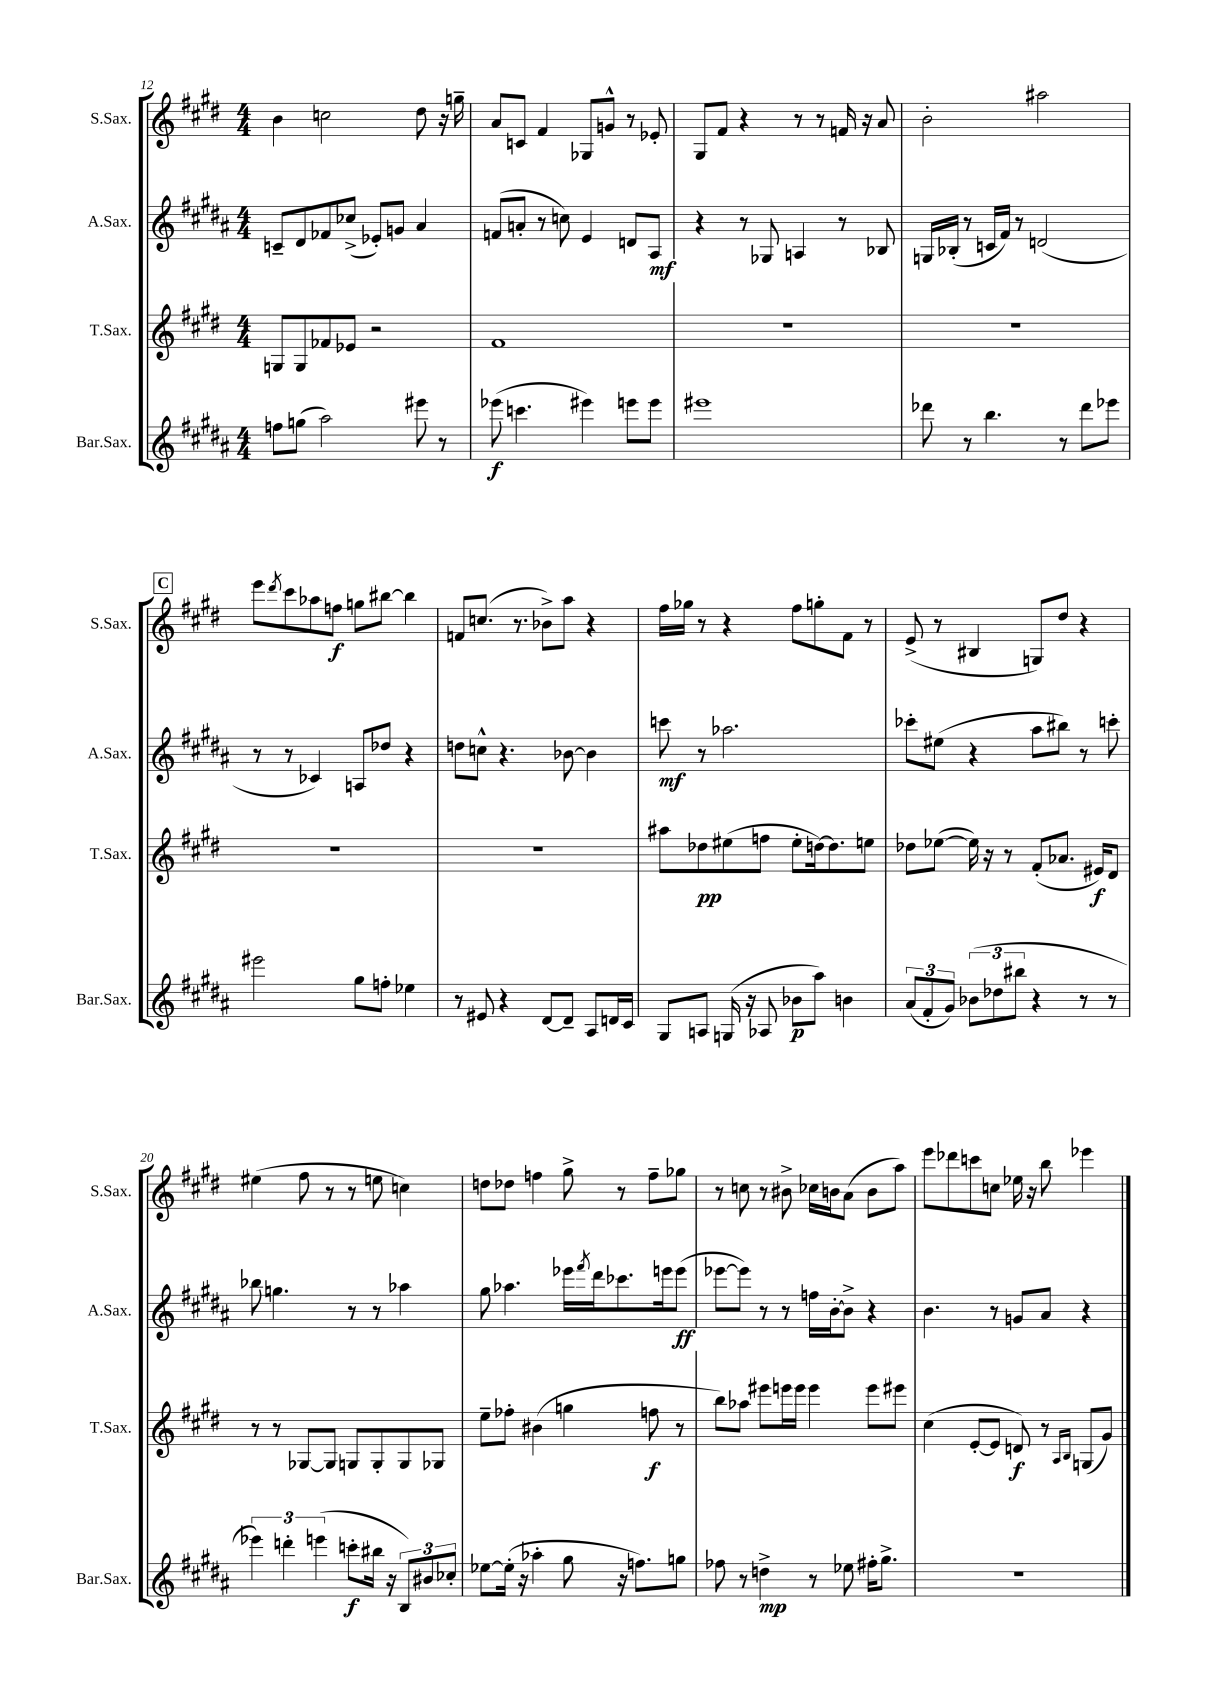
<<
\new StaffGroup <<
\new Staff = "s0" \with { instrumentName = "S.Sax." shortInstrumentName = "S.Sax." } {
    \clef treble \key e \major \numericTimeSignature \time 4/4
    b'4 c''2 dis''8 r16 g''16-- |
    a'8 c'8 fis'4 ges8 g'8-^ r8 ees'8-. |
    gis8 fis'8 r4 r8 r8 f'16 r16 a'8 |
    b'2-. ais''2 |
    \mark \markup { \box "C" } e'''8 \acciaccatura { dis'''8 } cis'''8 aes''8 f''8\f g''8 bis''8~ bis''4 |
    f'8 c''8.( r8. bes'8->) a''8 r4 |
    fis''16 ges''16 r8 r4 fis''8 g''8-. fis'8 r8 |
    e'8->( r8 bis4 g8) dis''8 r4 |
    eis''4( fis''8 r8 r8 e''8 c''4) |
    d''8 des''8 f''4 gis''8-> r8 f''8-- ges''8 |
    r8 c''8 r8 bis'8-> ces''16 b'16 a'8( b'8 a''8) |
    e'''8 des'''8 c'''8 c''8 ees''16 r16 b''8 ees'''4 \bar "|." |
}
\new Staff = "s1" \with { instrumentName = "A.Sax." shortInstrumentName = "A.Sax." } {
    \clef treble \key b \major \numericTimeSignature \time 4/4
    c'8-- dis'8 fes'8 ces''8->( ees'8-.) g'8 ais'4 |
    f'8( a'8-. r8 c''8) e'4 d'8 ais8\mf |
    r4 r8 ges8 a4 r8 bes8 |
    g16 bes16-.( r8 c'16 fis'16) r8 d'2( |
    \mark \markup { \box "C" } r8 r8 ces'4) a8 des''8 r4 |
    d''8 c''8-^ r4. bes'8~ bes'4 |
    c'''8\mf r8 aes''2. |
    ces'''8-. eis''8( r4 ais''8 bis''8) r8 c'''8-. |
    bes''8 g''4. r8 r8 aes''4 |
    gis''8 aes''4. ees'''16 \acciaccatura { fis'''8 } dis'''16 ces'''8. e'''16 e'''8\ff( |
    ees'''8~ ees'''8) r8 r8 f''16 b'16~-. b'8-> r4 |
    b'4. r8 g'8 ais'8 r4 \bar "|." |
}
\new Staff = "s2" \with { instrumentName = "T.Sax." shortInstrumentName = "T.Sax." } {
    \clef treble \key e \major \numericTimeSignature \time 4/4
    g8 g8 fes'8 ees'8 r2 |
    fis'1 |
    R1 |
    R1 |
    \mark \markup { \box "C" } R1 |
    R1 |
    ais''8 des''8\pp eis''8( f''8 eis''8-. d''16~) d''8. e''8 |
    des''8 ees''8~( ees''16) r16 r8 fis'8-.( aes'8. eis'16\f) dis'8 |
    r8 r8 ges8~ ges8 g8 g8-. g8 ges8 |
    e''8-- fes''8-. bis'4( g''4 f''8\f r8 |
    b''8) aes''8 eis'''8 e'''16 e'''16 e'''4 e'''8 eis'''8 |
    cis''4( e'8~-. e'8 d'8\f) r8 \grace { a16 b16 } g8( gis'8) \bar "|." |
}
\new Staff = "s3" \with { instrumentName = "Bar.Sax." shortInstrumentName = "Bar.Sax." } {
    \clef treble \key b \major \numericTimeSignature \time 4/4
    f''8 g''8( ais''2) eis'''8 r8 |
    ees'''8\f( c'''4. eis'''4) e'''8 e'''8 |
    eis'''1 |
    des'''8 r8 b''4. r8 des'''8 ees'''8 |
    \mark \markup { \box "C" } eis'''2 gis''8 f''8-. ees''4 |
    r8 eis'8 r4 dis'8~ dis'8-- ais8 d'16 cis'16 |
    gis8 a8 g16( r16 aes8 bes'8\p ais''8) b'4 |
    \tuplet 3/2 { ais'8( fis'8-. gis'8) } \tuplet 3/2 { bes'8( des''8 bis''8 } r4 r8 r8 |
    \tuplet 3/2 { ees'''4) d'''4-. e'''4( } c'''8-.\f bis''16 r16 \tuplet 3/2 { b8) bis'8 ces''8-. } |
    ees''8~ ees''16-.( r16 aes''4-. gis''8 r16 f''8.) g''8 |
    fes''8 r8 d''4->\mp r8 ees''8 fis''16-. gis''8.-> |
    R1 \bar "|." |
}
>>
>>
\layout { \context { \Score currentBarNumber = #12 } }
